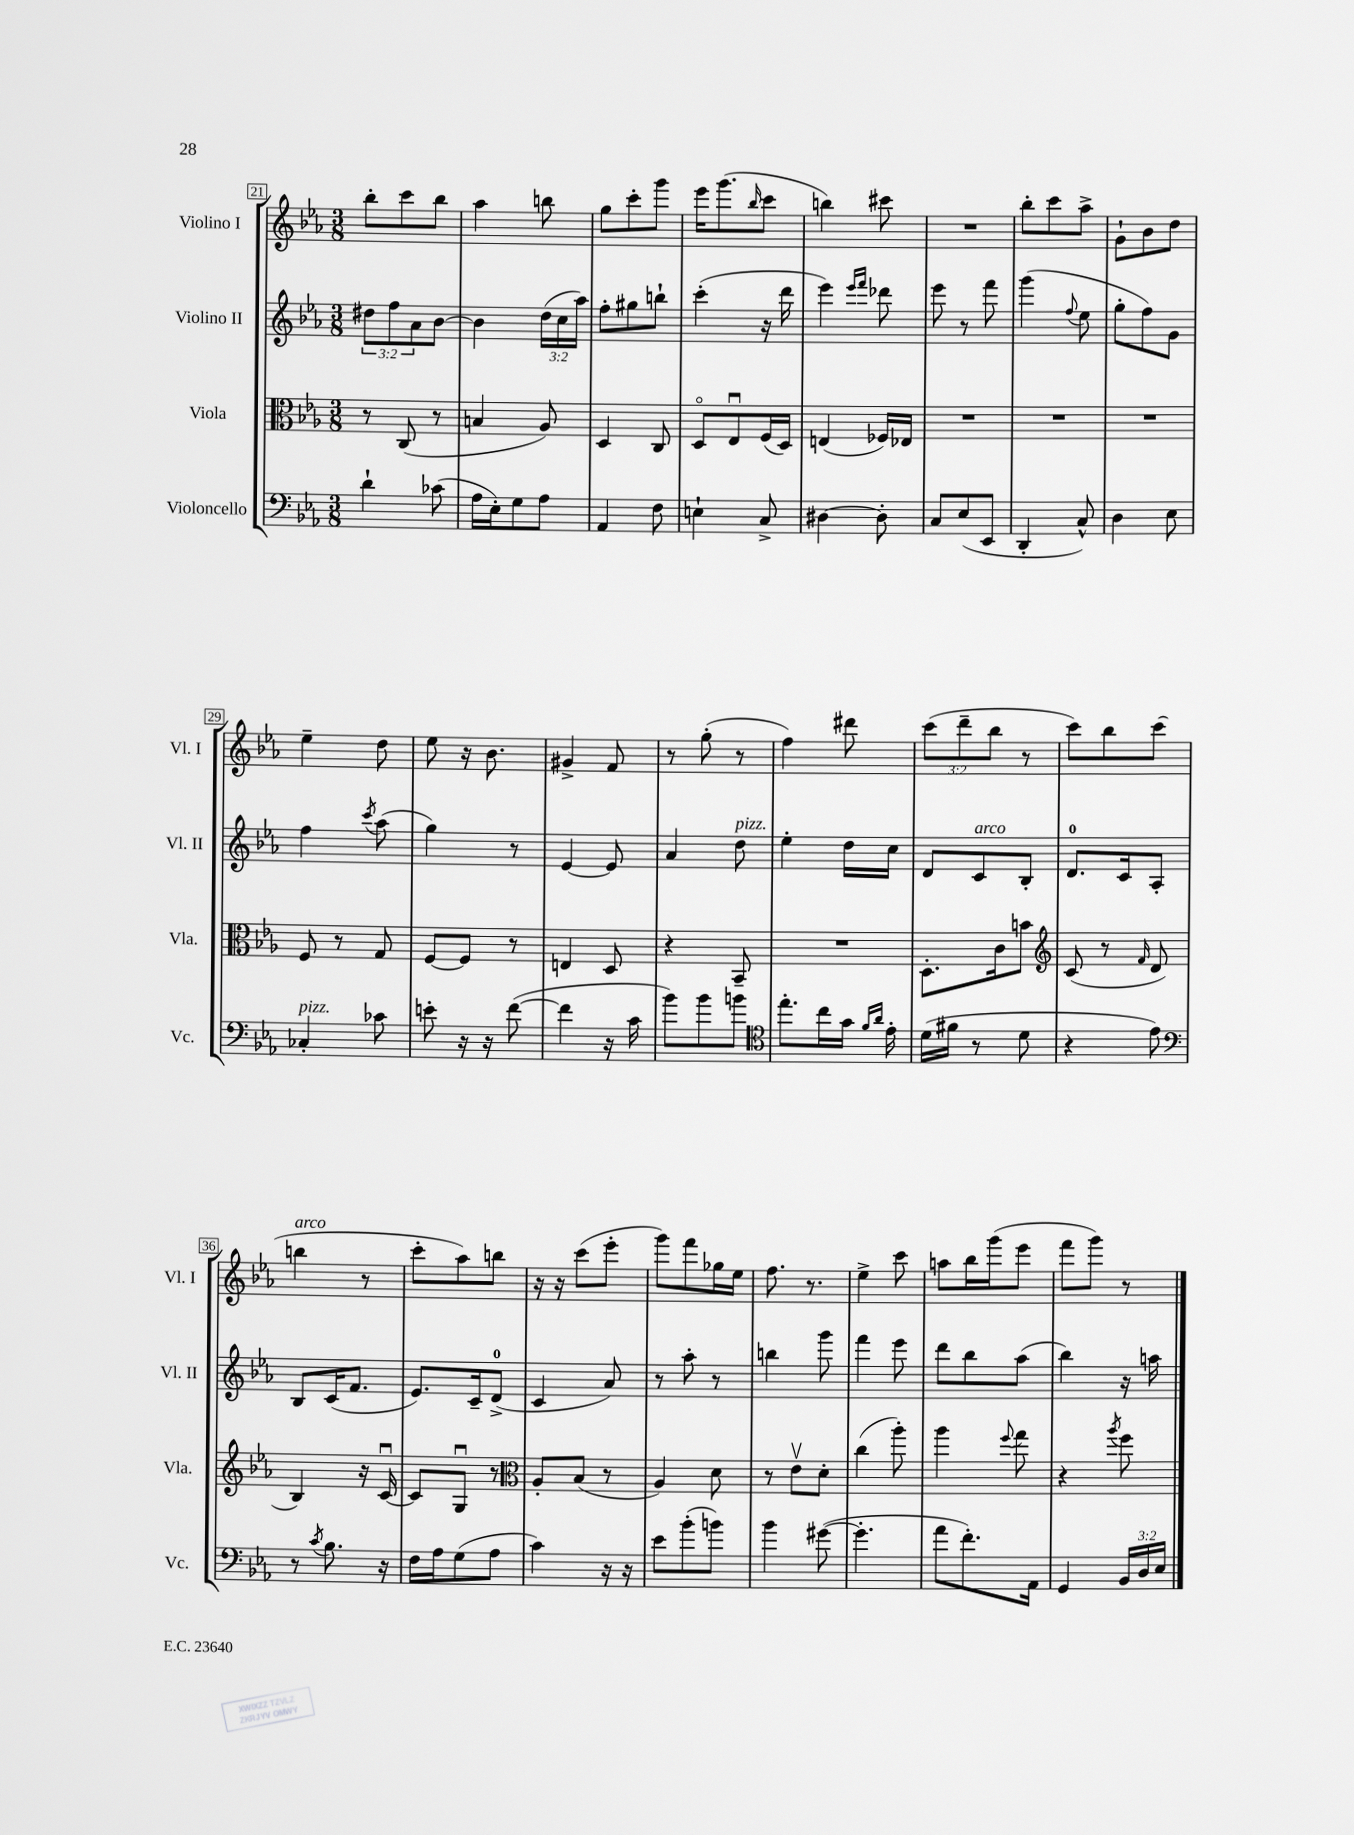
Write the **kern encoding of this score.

**kern	**kern	**kern	**kern
*part4	*part3	*part2	*part1
*staff4	*staff3	*staff2	*staff1
*I"Violoncello	*I"Viola	*I"Violino II	*I"Violino I
*I'Vc.	*I'Vla.	*I'Vl. II	*I'Vl. I
*clefF4	*clefC3	*clefG2	*clefG2
*k[b-e-a-]	*k[b-e-a-]	*k[b-e-a-]	*k[b-e-a-]
*M3/8	*M3/8	*M3/8	*M3/8
=21	=21	=21	=21
4d`\	8r	12dd#X\L	8bb-'\L
.	.	12ff\	.
.	(8C/	.	8ccc\
.	.	12a-\	.
(8c-X\	8r	[8b-\J	8bb-\J
=22	=22	=22	=22
16A-\LL	4Bn/	4b-\]	4aa-\
16E-'\J)	.	.	.
8G\	.	.	.
8A-\J	8A-/)	(24dd\LL	8bbn\
.	.	24cc\	.
.	.	24aa-\JJ)	.
=23	=23	=23	=23
4AA-/	4D/	8ff'\L	8gg\L
.	.	8gg#X\	8ccc'\
8F\	8C/	8bbn`\J	8ggg\J
=24	=24	=24	=24
4En`\	8D/L	(4ccc'\	16eee-\KL
.	.	.	(8.ggg\
.	8E-u/	.	.
.	.	.	16qqbb-/
8C^/	(16F/L	16r	8ccc\J
.	16D/JJ)	16ddd\	.
=25	=25	=25	=25
[4D#X\	(4En/	4eee-\)	4bbn\)
.	.	16qqeee-/LL	.
.	.	16qqfff/JJ	.
8D#'\]	16F-X/LL)	8ddd-X\	8ccc#X\
.	16E-X/JJ	.	.
=26	=26	=26	=26
8C/L	4.r	8eee-\	4.r
(8E-/	.	8r	.
8EE-/J	.	8fff\	.
=27	=27	=27	=27
4DD'/	4.r	(4ggg\	8bb-'\L
.	.	.	8ccc\
.	.	8qqff/	.
8C^^/)	.	8ee-\	8aa-^\J
=28	=28	=28	=28
4D\	4.r	8gg'\L	8g`\L
.	.	8ff\)	8b-\
8E-\	.	8g\J	8dd\J
!!LO:LB:g=z
=29	=29	=29	=29
!LO:TX:a:i:t=pizz.	!	!	!
4C-X'/	8F/	4ff\	4ee-~\
.	8r	.	.
.	.	8qccc/	.
8c-X\	8G/	(8aa-\	8dd\
=30	=30	=30	=30
8en'\	[8F/L	4gg\)	8ee-\
16r	8F/J]	.	16r
16r	.	.	8.b-\
([8f\	8r	8r	.
=31	=31	=31	=31
4f\]	4En/	[4e-/	4g#X^/
16r	8D/	8e-/]	8f/
16c\	.	.	.
=32	=32	=32	=32
8b-\L)	4r	4a-/	8r
8b-\	.	.	(8gg'\
!	!	!LO:TX:a:i:t=pizz.	!
8bn\J	8BB-~/	8dd\	8r
=33	=33	=33	=33
*clefC4	*	*	*
8.ee-'\L	4.r	4ee-'\	4ff\)
16cc\L	.	.	.
16g\JJ	.	16dd\LL	8ddd#X\
16qqf/LL	.	.	.
16qqa-/JJ	.	.	.
16e-'\	.	16cc\JJ	.
=34	=34	=34	=34
(16d\LL	8.D'\L	8d/L	(12ccc\L
16f#X\JJ	.	.	.
.	.	.	12ddd~\
!	!	!LO:TX:a:i:t=arco	!
8r	.	8c/	.
.	.	.	12bb-\J
.	16c\k	.	.
8d\	8bn\J	8B-'/J	8r
=35	=35	=35	=35
*	*clefG2	*	*
4r	(8c/	8.d/L	8ccc\L)
.	8r	.	8bb-\
.	.	16c/k	.
.	16qqf/	.	.
8e-\)	8d/	8A-'/J	(8ccc\J
!!LO:LB:g=z
=36	=36	=36	=36
*clefF4	*	*	*
!	!	!	!LO:TX:a:i:t=arco
8r	4B-/)	8B-/L	4bbn\
8qc/	.	.	.
8.B-\	.	(16c/K	.
.	.	8.f/J	.
.	16r	.	8r
16r	[16cu/	.	.
=37	=37	=37	=37
16F\LL	8c/L]	8.e-/L)	8ccc'\L
16A-\J	.	.	.
(8G\	8Gu/J	.	8aa-\)
.	.	16c~/k	.
8A-\J	8r	(8d^/J	8bbn\J
=38	=38	=38	=38
*	*clefC3	*	*
4c\)	8A-'/L	4c/	16r
.	.	.	16r
.	(8B-/J	.	(8ccc\L
16r	8r	8a-/)	8eee-'\J
16r	.	.	.
=39	=39	=39	=39
8e-\L	4A-/)	8r	8ggg\L)
(8b-'\	.	8aa-'\	8fff\
8bn\J)	8d\	8r	16gg-X\L
.	.	.	16ee-\JJ
=40	=40	=40	=40
4b-\	8r	4bbn\	8.ff\
.	8e-v\L	.	.
.	.	.	8.r
([8g#X\	8d'\J	8ggg\	.
=41	=41	=41	=41
4.g#'\]	(4cc\	4fff\	4ee-^\
.	8aa-'\)	8eee-\	8ccc\
=42	=42	=42	=42
8a-\L	4aa-\	8ddd\L	8aan\L
8.f'\)	.	8bb-\	16bb-\L
.	.	.	(16ggg\J
.	8qqff/	.	.
.	8gg\	(8aa-\J	8eee-\J
16AA-\Jk	.	.	.
=43	=43	=43	=43
4GG/	4r	4bb-\)	8fff\L
.	.	.	8ggg\J)
.	8qaa-/	.	.
24BB-/LL	8ff\	16r	8r
24D/	.	.	.
.	.	16aan\	.
24E-/JJ	.	.	.
==	==	==	==
*-	*-	*-	*-
